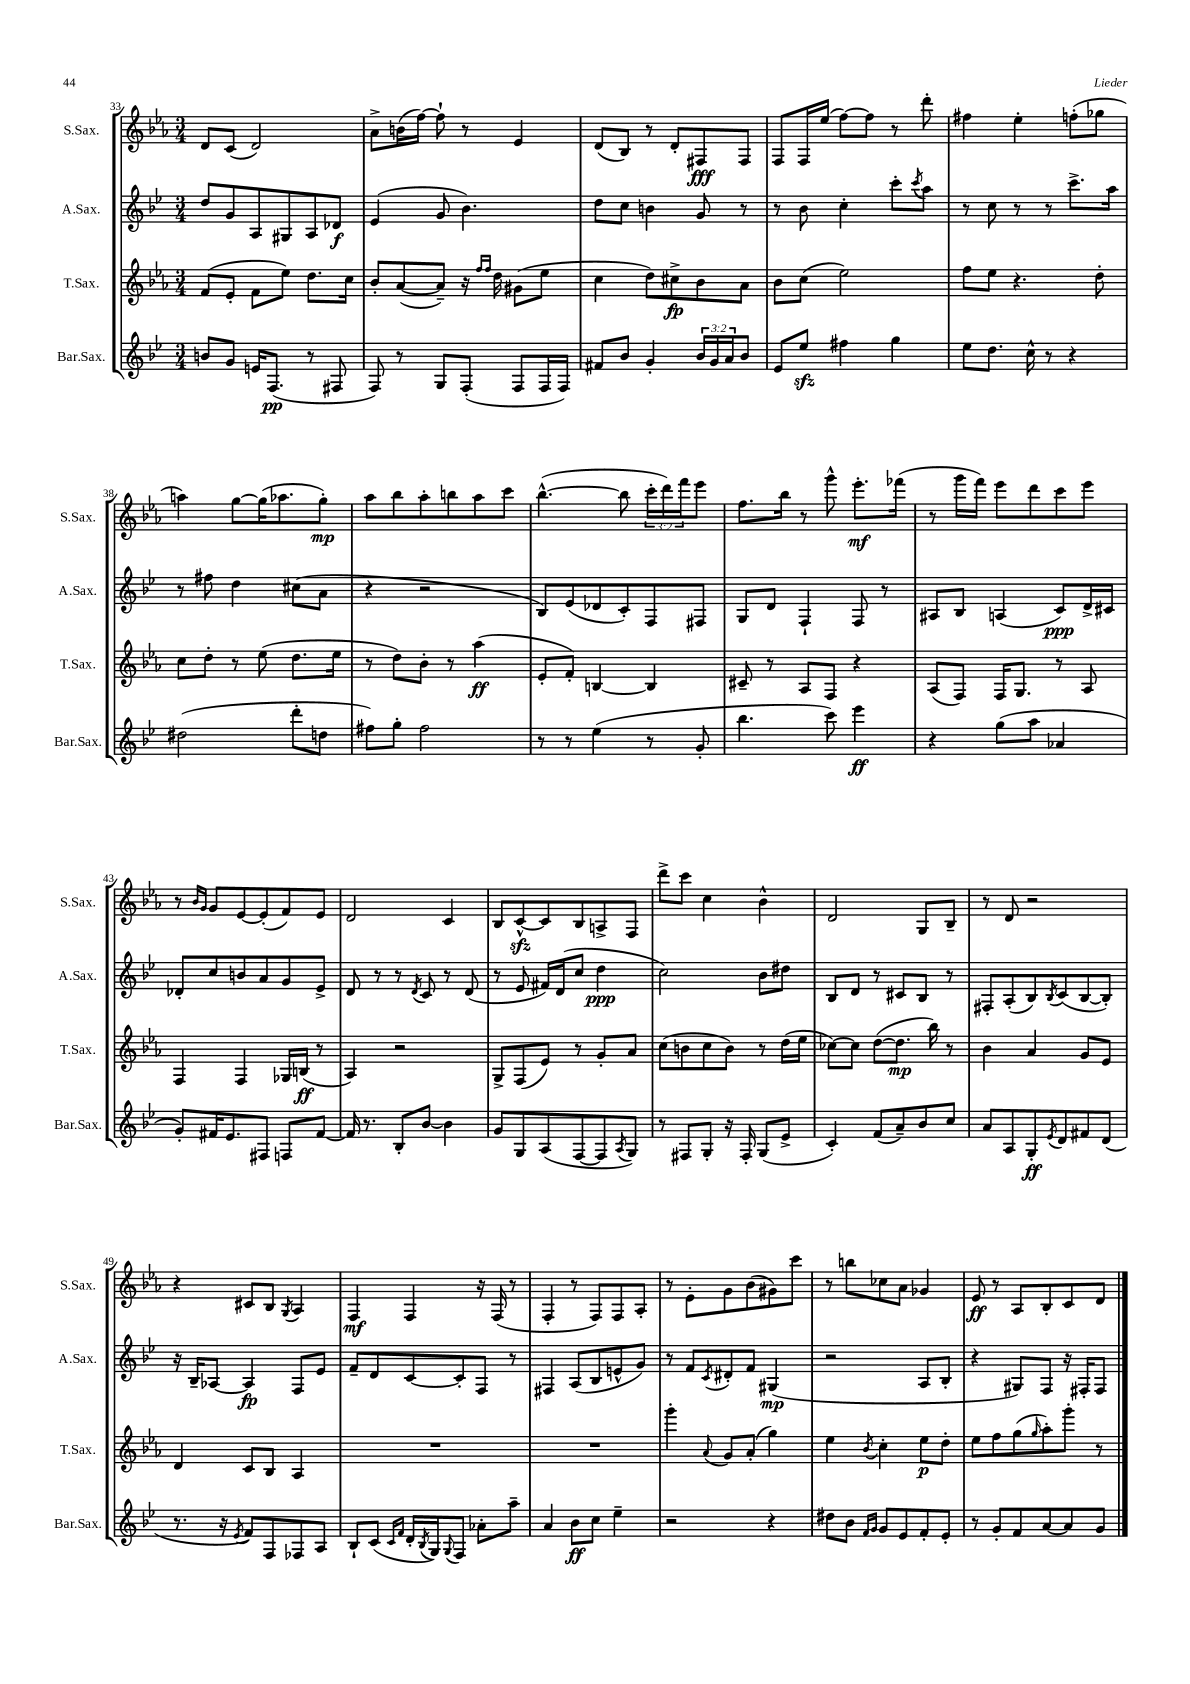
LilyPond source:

<<
\new StaffGroup <<
\new Staff = "s0" \with { instrumentName = "S.Sax." shortInstrumentName = "S.Sax." } {
    \clef treble \key ees \major \numericTimeSignature \time 3/4 \override Staff.TupletNumber.text = #tuplet-number::calc-fraction-text
    d'8 c'8( d'2) |
    aes'8-> b'16( f''16~) f''8-! r8 ees'4 |
    d'8( bes8) r8 d'8-. fis8\fff fis8 |
    f8 f16 ees''16( f''8~) f''8 r8 d'''8-. |
    fis''4 ees''4-. f''8-.( ges''8 |
    a''4) g''8~ g''16( aes''8. g''8-.\mp) |
    aes''8 bes''8 aes''8-. b''8 aes''8 c'''8 |
    bes''4.~-^( bes''8 \tuplet 3/2 { c'''16-. d'''16) f'''16 } ees'''8 |
    f''8. bes''16 r8 g'''8-^ ees'''8.-.\mf fes'''16( |
    r8 g'''16 f'''16) ees'''8 d'''8 c'''8 ees'''8 |
    r8 \grace { bes'16 g'16 } g'8 ees'8~ ees'8-.( f'8) ees'8 |
    d'2 c'4 |
    bes8 c'8~-^\sfz c'8 bes8 a8-> f8 |
    d'''8-> c'''8 c''4 bes'4-^ |
    d'2 g8 bes8-- |
    r8 d'8 r2 |
    r4 cis'8 bes8 \acciaccatura { g8 } aes4 |
    f4\mf f4 r16 f16( r8 |
    f4-. r8 f8) f8 aes8-. |
    r8 ees'8-. g'8 bes'8( gis'8) c'''8 |
    r8 b''8 ces''8 aes'8 ges'4 |
    ees'8\ff r8 aes8 bes8-. c'8 d'8 \bar "|." |
}
\new Staff = "s1" \with { instrumentName = "A.Sax." shortInstrumentName = "A.Sax." } {
    \clef treble \key bes \major \numericTimeSignature \time 3/4
    d''8 g'8 a8 gis8 a8 des'8\f |
    ees'4( g'8 bes'4.) |
    d''8 c''8 b'4 g'8 r8 |
    r8 bes'8 c''4-. c'''8-. \acciaccatura { c'''8 } a''8 |
    r8 c''8 r8 r8 c'''8.-> a''16 |
    r8 fis''8 d''4 cis''8( a'8 |
    r4 r2 |
    bes8) ees'8( des'8 c'8-.) f8 fis8 |
    g8 d'8 f4-! f8 r8 |
    ais8 bes8 a4( c'8\ppp) d'16-> cis'16 |
    des'8-. c''8 b'8 a'8 g'8 ees'8-> |
    d'8 r8 r8 \acciaccatura { d'8 } c'8 r8 d'8( |
    r8 ees'8 fis'16) d'16( c''8 d''4\ppp |
    c''2) bes'8 dis''8 |
    bes8 d'8 r8 cis'8 bes8 r8 |
    fis8-. a8-.( bes8) \acciaccatura { bes8 } c'8( bes8~ bes8-.) |
    r16 bes16-- aes8~ aes4\fp f8 ees'8 |
    f'8-- d'8 c'8~ c'8-. f8 r8 |
    fis4 a8( bes8 e'8-^ g'8) |
    r8 f'8 \acciaccatura { c'8 } dis'8-. f'8 gis4\mp( |
    r2 a8 bes8-. |
    r4 gis8) f8 r16 fis16-. fis8 \bar "|." |
}
\new Staff = "s2" \with { instrumentName = "T.Sax." shortInstrumentName = "T.Sax." } {
    \clef treble \key ees \major \numericTimeSignature \time 3/4
    f'8( ees'8-. f'8 ees''8) d''8. c''16 |
    bes'8-. aes'8~( aes'8--) r16 \grace { f''16 f''16 } d''16 gis'8( ees''8 |
    c''4 d''8) cis''8->\fp bes'8 aes'8 |
    bes'8 c''8( ees''2) |
    f''8 ees''8 r4. d''8-. |
    c''8 d''8-. r8 ees''8( d''8. ees''16 |
    r8 d''8) bes'8-. r8 aes''4\ff( |
    ees'8-. f'8-.) b4~ b4 |
    cis'8-- r8 aes8 f8 r4 |
    aes8( f8) f16 g8. r8 aes8 |
    f4 f4 ges16 b16\ff( r8 |
    aes4) r2 |
    g8-> f8( ees'8) r8 g'8-. aes'8 |
    c''8( b'8 c''8 b'8) r8 d''16( ees''16 |
    ces''8~) ces''8 d''8~( d''8.\mp bes''16) r8 |
    bes'4 aes'4 g'8 ees'8 |
    d'4 c'8 bes8 aes4 |
    R2. |
    R2. |
    g'''4-. \appoggiatura { aes'8 } g'8 aes'8-.( g''4) |
    ees''4 \acciaccatura { bes'8 } c''4-. ees''8\p d''8-. |
    ees''8 f''8 g''8( \grace { g''16 } aes''8-.) g'''8-. r8 \bar "|." |
}
\new Staff = "s3" \with { instrumentName = "Bar.Sax." shortInstrumentName = "Bar.Sax." } {
    \clef treble \key bes \major \numericTimeSignature \time 3/4 \override Staff.TupletNumber.text = #tuplet-number::calc-fraction-text
    b'8 g'8 e'16 f8.\pp( r8 fis8 |
    f8) r8 g8 f8-.( f8 f16 f16) |
    fis'8 bes'8 g'4-. \tuplet 3/2 { bes'16 g'16 a'16 } bes'8 |
    ees'8 ees''8\sfz fis''4 g''4 |
    ees''8 d''8. c''16-^ r8 r4 |
    dis''2( d'''8-. d''8 |
    fis''8) g''8-. fis''2 |
    r8 r8 ees''4( r8 g'8-. |
    bes''4. c'''8) ees'''4\ff |
    r4 g''8( a''8 aes'4 |
    g'8-.) fis'16 ees'8. fis8 f8 fis'8~ |
    fis'16 r8. bes8-. bes'8~ bes'4 |
    g'8 g8 a8( f8~ f8 \acciaccatura { a8 } g8) |
    r8 fis8 g8-. r16 fis16-. g8( ees'8-> |
    c'4-.) f'8( a'8--) bes'8 c''8 |
    a'8 a8 g8-.\ff \acciaccatura { ees'8 } d'8 fis'8 d'8( |
    r8. r16 \acciaccatura { ees'8 } f'8) f8 fes8 a8 |
    bes8-! c'8( \grace { c'16 f'16 } d'16-. \acciaccatura { bes8 } g16) \appoggiatura { g8 } f8 aes'8-. a''8-- |
    a'4 bes'8\ff c''8 ees''4-- |
    r2 r4 |
    dis''8 bes'8 \grace { f'16 g'16 } g'8 ees'8 f'8-. ees'8-. |
    r8 g'8-. f'8 a'8~ a'8 g'8 \bar "|." |
}
>>
>>
\layout { \context { \Score currentBarNumber = #33 } }
